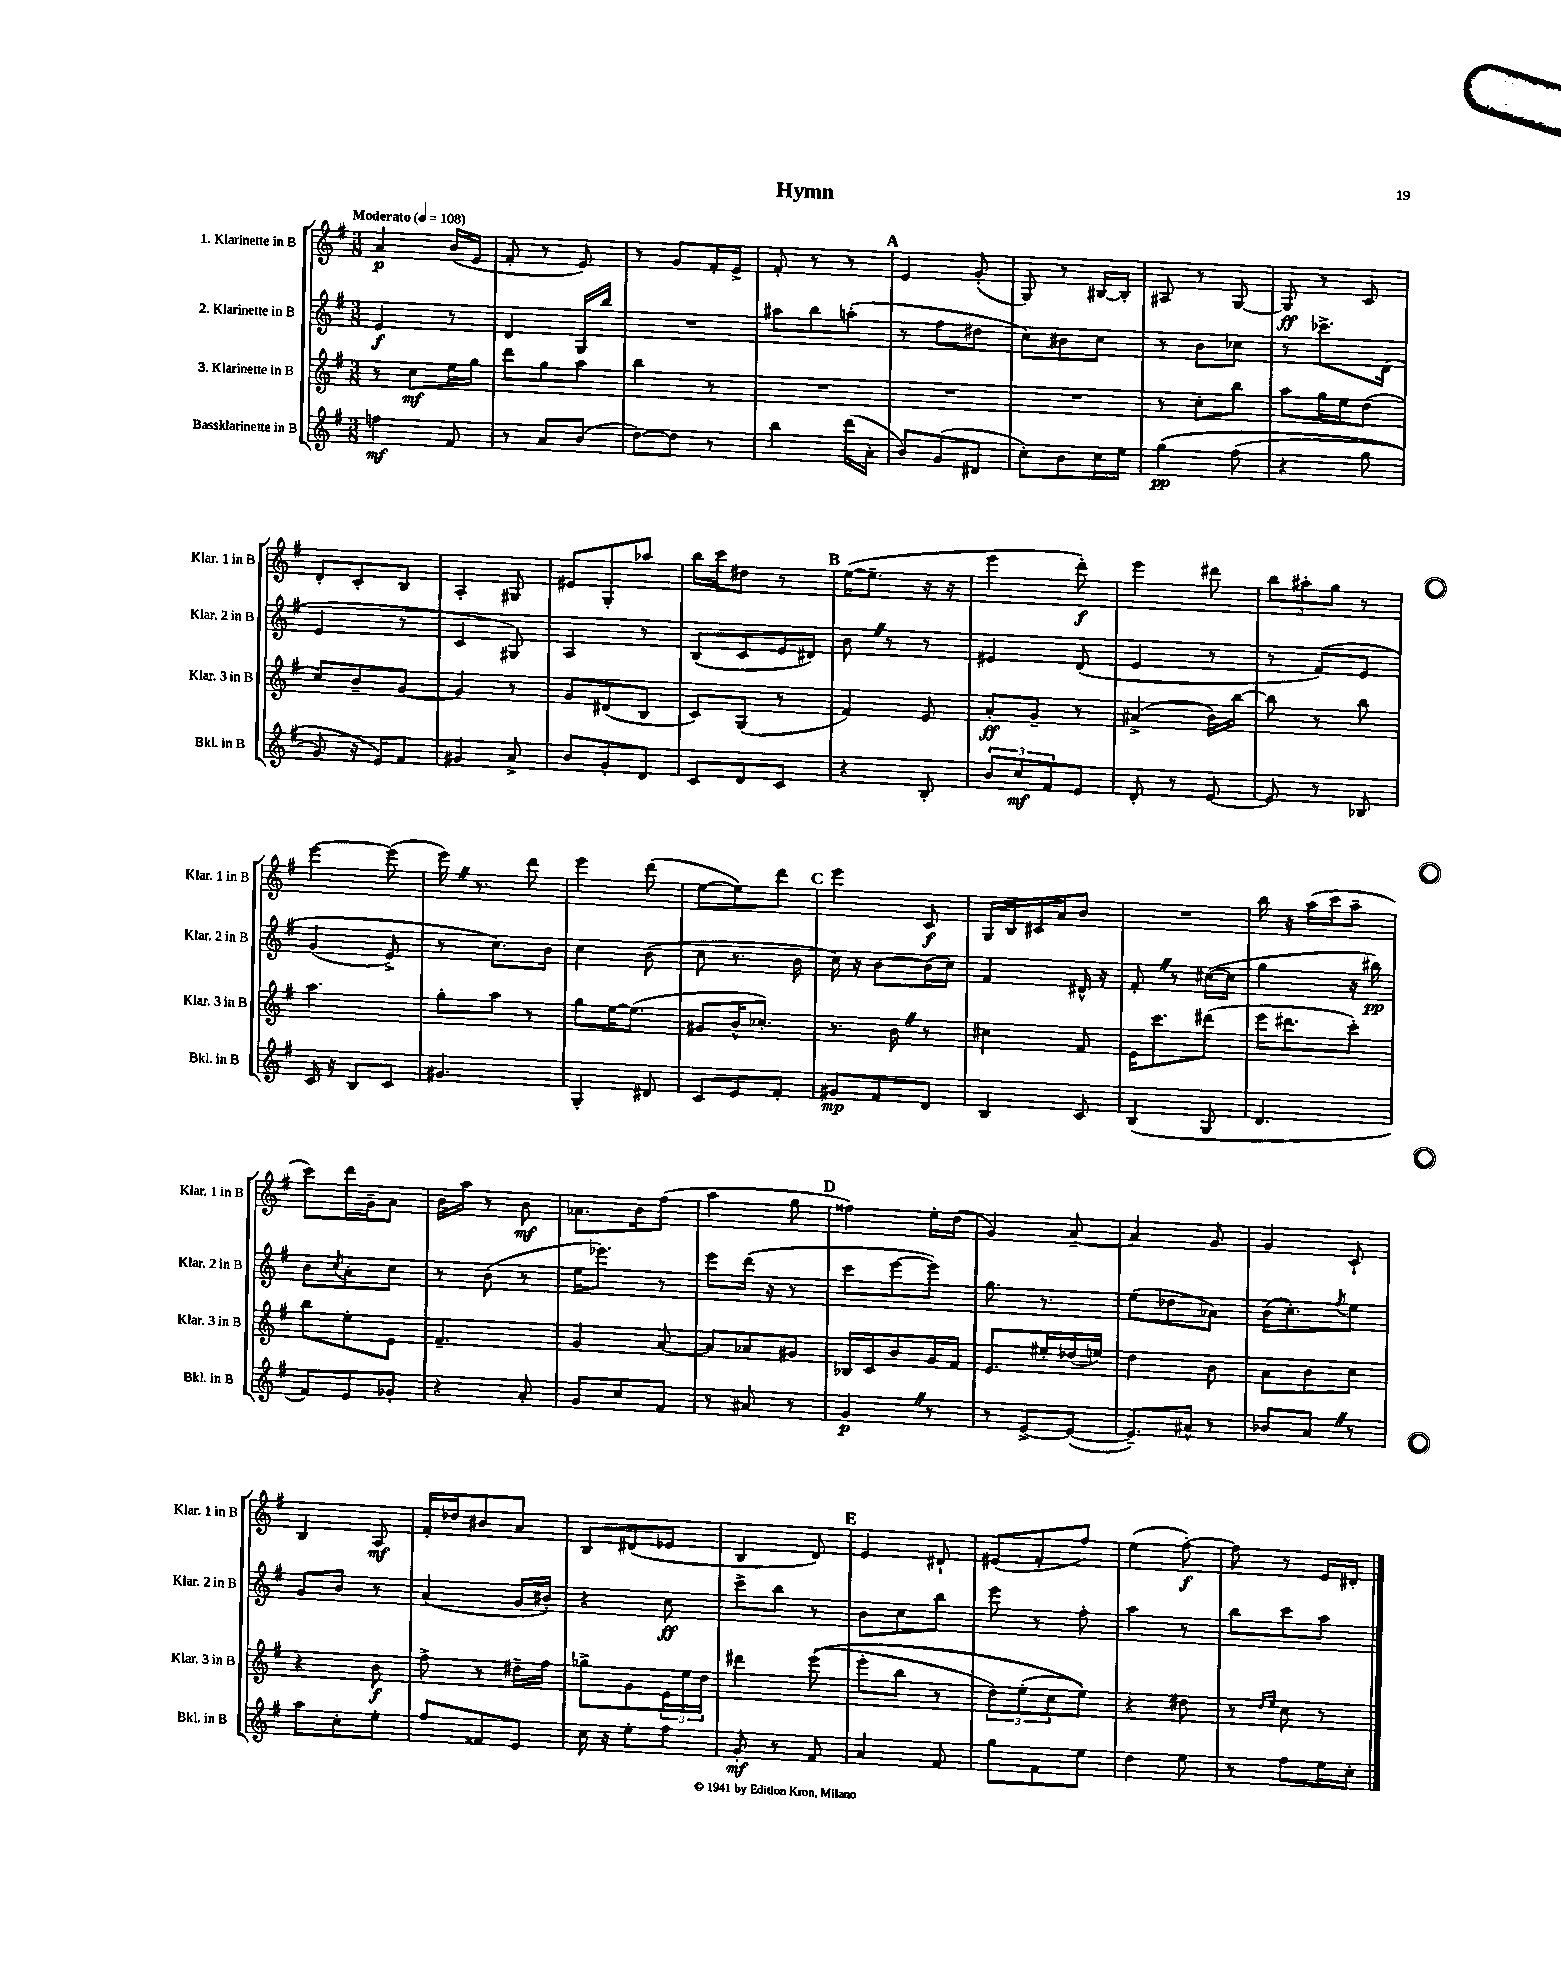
\header { title = "Hymn" }
<<
\new StaffGroup <<
\new Staff = "s0" \with { instrumentName = "1. Klarinette in B" shortInstrumentName = "Klar. 1 in B" } {
    \clef treble \key g \major \numericTimeSignature \time 3/8 \tempo "Moderato" 4 = 108
    a'4\p b'16( e'16 |
    fis'8-. r8 e'8) |
    r8 g'8 fis'16-. e'16-> |
    fis'8-. r8 r8 |
    \mark \markup { \bold "A" } e'4 g'8-.( |
    g8) r8 bis16~ bis16-. |
    ais8 r8 g8~ |
    g8\ff r8 c'8 |
    d'8-. c'8-. b8 |
    a4-. gis8 |
    eis'8 g8-. aes''8 |
    b''16 c'''16 dis''8 r8 |
    \mark \markup { \bold "B" } e''16~( e''8.-- r16 r16 |
    e'''4 d'''8-.\f) |
    e'''4 dis'''8 |
    \tuplet 3/2 { b''8 ais''8-. g''8 } r8 |
    e'''4~ e'''8( |
    e'''16) \once \override BreathingSign.text = \markup { \musicglyph "scripts.caesura.straight" } \breathe r8. d'''8 |
    e'''4 d'''8( |
    e''8~ e''8) d'''8 |
    \mark \markup { \bold "C" } e'''4 c'8\f |
    g16 b16 cis'16 a'16 b'8 |
    R4. |
    b''16 r16 a''16( c'''16 a''8-- |
    c'''8) d'''16 g'16-- a'8 |
    b'16 a''16 r8 b'8\mf |
    aes'8. b'16 fis''8( |
    a''4 g''8 |
    \mark \markup { \bold "D" } fisis''4) e''16-. d''16( |
    g'4) a'8~-- |
    a'4 g'8 |
    g'4 c'8-! |
    b4 a8\mf |
    fis'16-. des''16 bis'8 a'8 |
    b8 dis'8( ees'8 |
    b4 d'8) |
    \mark \markup { \bold "E" } e'4 dis'8-! |
    eis'8( fis'8-. fis''8) |
    e''4( fis''8~-.\f) |
    fis''8 r8 e'16 dis'16-. \bar "|." |
}
\new Staff = "s1" \with { instrumentName = "2. Klarinette in B" shortInstrumentName = "Klar. 2 in B" } {
    \clef treble \key g \major \numericTimeSignature \time 3/8
    e'4\f r8 |
    d'4 g16 b''16 |
    R4. |
    ais''8 b''8 a''8-.( |
    \mark \markup { \bold "A" } r8 fis''8 dis''8 |
    c''8) bis'8 c''8 |
    r8 b'8 ces''8 |
    r8 ces'''8.-> d'16( |
    e'4 r8 |
    c'4 gis8) |
    a4 r8 |
    b8( c'8 e'16 dis'16) |
    \mark \markup { \bold "B" } b'8 \once \override BreathingSign.text = \markup { \musicglyph "scripts.caesura.straight" } \breathe r8 r8 |
    eis'4 d'8( |
    e'4 r8 |
    r8 fis'8)\( e'8 |
    g'4( e'8->) |
    r8 c''8.\) b'16 |
    c''4 b'8( |
    c''8 r8. b'16 |
    \mark \markup { \bold "C" } c''16) r16 b'8~ b'16( c''16) |
    fis'4 dis'16-^ r16 |
    fis'8-. \once \override BreathingSign.text = \markup { \musicglyph "scripts.caesura.straight" } \breathe r8 cis''16~( cis''16 |
    g''4 r16 bis''16\pp) |
    b'8 \acciaccatura { c''8 } a'8-. c''8 |
    r8 b'8( r8 |
    e''16 ees'''8.) r8 |
    e'''8 d'''16( r16 r8 |
    \mark \markup { \bold "D" } c'''8 e'''8~ e'''8) |
    g''8. r8. |
    e''8( des''8 aes'8) |
    b'16( c''8.-.) \acciaccatura { fis''8 } e''8 |
    g'8 b'8 r8 |
    a'4( g'16 bis'16-.) |
    r4 c''8\ff |
    c'''8-> b''8 r8 |
    \mark \markup { \bold "E" } b'8 c''8 b''8 |
    e'''8 r8 fis''8-. |
    a''4 r8 |
    b''8 c'''8 a''8 \bar "|." |
}
\new Staff = "s2" \with { instrumentName = "3. Klarinette in B" shortInstrumentName = "Klar. 3 in B" } {
    \clef treble \key g \major \numericTimeSignature \time 3/8
    r8 c''8\mf e''16 g''16 |
    d'''8 g''8 a''8 |
    b''4 r8 |
    R4. |
    \mark \markup { \bold "A" } R4. |
    R4. |
    r8 c''8-. b''8 |
    a''8 g''16 e''16 d''8( |
    c''8) b'8-- g'8~ |
    g'4 r8 |
    g'8 dis'8( b8 |
    c'8) g8( r8 |
    \mark \markup { \bold "B" } fis'4) e'8 |
    a'8-.\ff g'8-- r8 |
    ais'4->( b'16) b''16~ |
    b''8 r8 b''8 |
    a''4. |
    g''8-. a''8 r8 |
    g''8 e''16~ e''8.( |
    gis'8 b'16-^ ces''8.-.) |
    \mark \markup { \bold "C" } r8. b'16 \once \override BreathingSign.text = \markup { \musicglyph "scripts.caesura.straight" } \breathe r8 |
    cis''4 fis'8 |
    e'16 c'''8. dis'''8( |
    e'''16 dis'''8. c'''8-.) |
    b''8 e''8-. e'8 |
    fis'4.-- |
    g'4 a'8~ |
    a'8 aes'8 gis'8 |
    \mark \markup { \bold "D" } bes16 c'16 b'8 g'16 fis'16 |
    e'8. eis''16-. des''16( e''16) |
    d''4 b'8 |
    a'8 b'8 c''8 |
    r4 b'8\f |
    fis''8-> r8 dis''16-- fis''16 |
    ges''8-> g'8 \tuplet 3/2 { e'16 e''16 d''16 } |
    dis'''4 e'''8(\( |
    \mark \markup { \bold "E" } e'''8-. b''8 r8 |
    \tuplet 3/2 { d''8) e''8-.( c''8 } e''8)\) |
    r4 dis''8 |
    r8 \grace { d''16 e''16 } c''8 r8 \bar "|." |
}
\new Staff = "s3" \with { instrumentName = "Bassklarinette in B" shortInstrumentName = "Bkl. in B" } {
    \clef treble \key g \major \numericTimeSignature \time 3/8
    f''4\mf fis'8 |
    r8 a'8 b'8( |
    d''8~) d''8 r8 |
    b''4 d'''16( a'16-. |
    \mark \markup { \bold "A" } b'8) g'8( dis'8 |
    c''8-.) b'8 c''16 e''16 |
    g''4\pp\( fis''8( |
    r4 g''8 |
    g'8) r16 e'16\) fis'8 |
    gis'4 a'8-> |
    b'8 g'8-. d'8 |
    c'8 d'8 c'8 |
    \mark \markup { \bold "B" } r4 b8-. |
    \tuplet 3/2 { b'8 c''8\mf fis'8 } e'8 |
    d'8-. r8 e'8~ |
    e'8 r8 bes8 |
    c'16 r16 b8 c'8 |
    gis'4. |
    g4-. dis'8 |
    c'8 e'8 fis'8-. |
    \mark \markup { \bold "C" } gis'8\mp fis'8 d'8 |
    b4 c'8 |
    b4( g8 |
    d'4. |
    fis'8) e'8 ges'8-. |
    r4 a'8-. |
    g'8 c''8 fis'8 |
    r8 ais'8 r8 |
    \mark \markup { \bold "D" } g'4\p \once \override BreathingSign.text = \markup { \musicglyph "scripts.caesura.straight" } \breathe r8 |
    r8 e'8~-> e'8~( |
    e'8.--) ais'16-^ r8 |
    bes'8 a'8 \once \override BreathingSign.text = \markup { \musicglyph "scripts.caesura.straight" } \breathe r8 |
    a''8 c''8-. e''8-. |
    fis''8 fisis'8 e'8 |
    c''16 r16 e''8-. fis''8 |
    g'8-.\mf r8 fis'8 |
    \mark \markup { \bold "E" } a'4 fis'8 |
    g''8 fis'8 e''8 |
    d''4 e''8 |
    r8 fis''8 e''16 c''16-. \bar "|." |
}
>>
>>
\layout { \context { \Score \remove "Bar_number_engraver" } }
